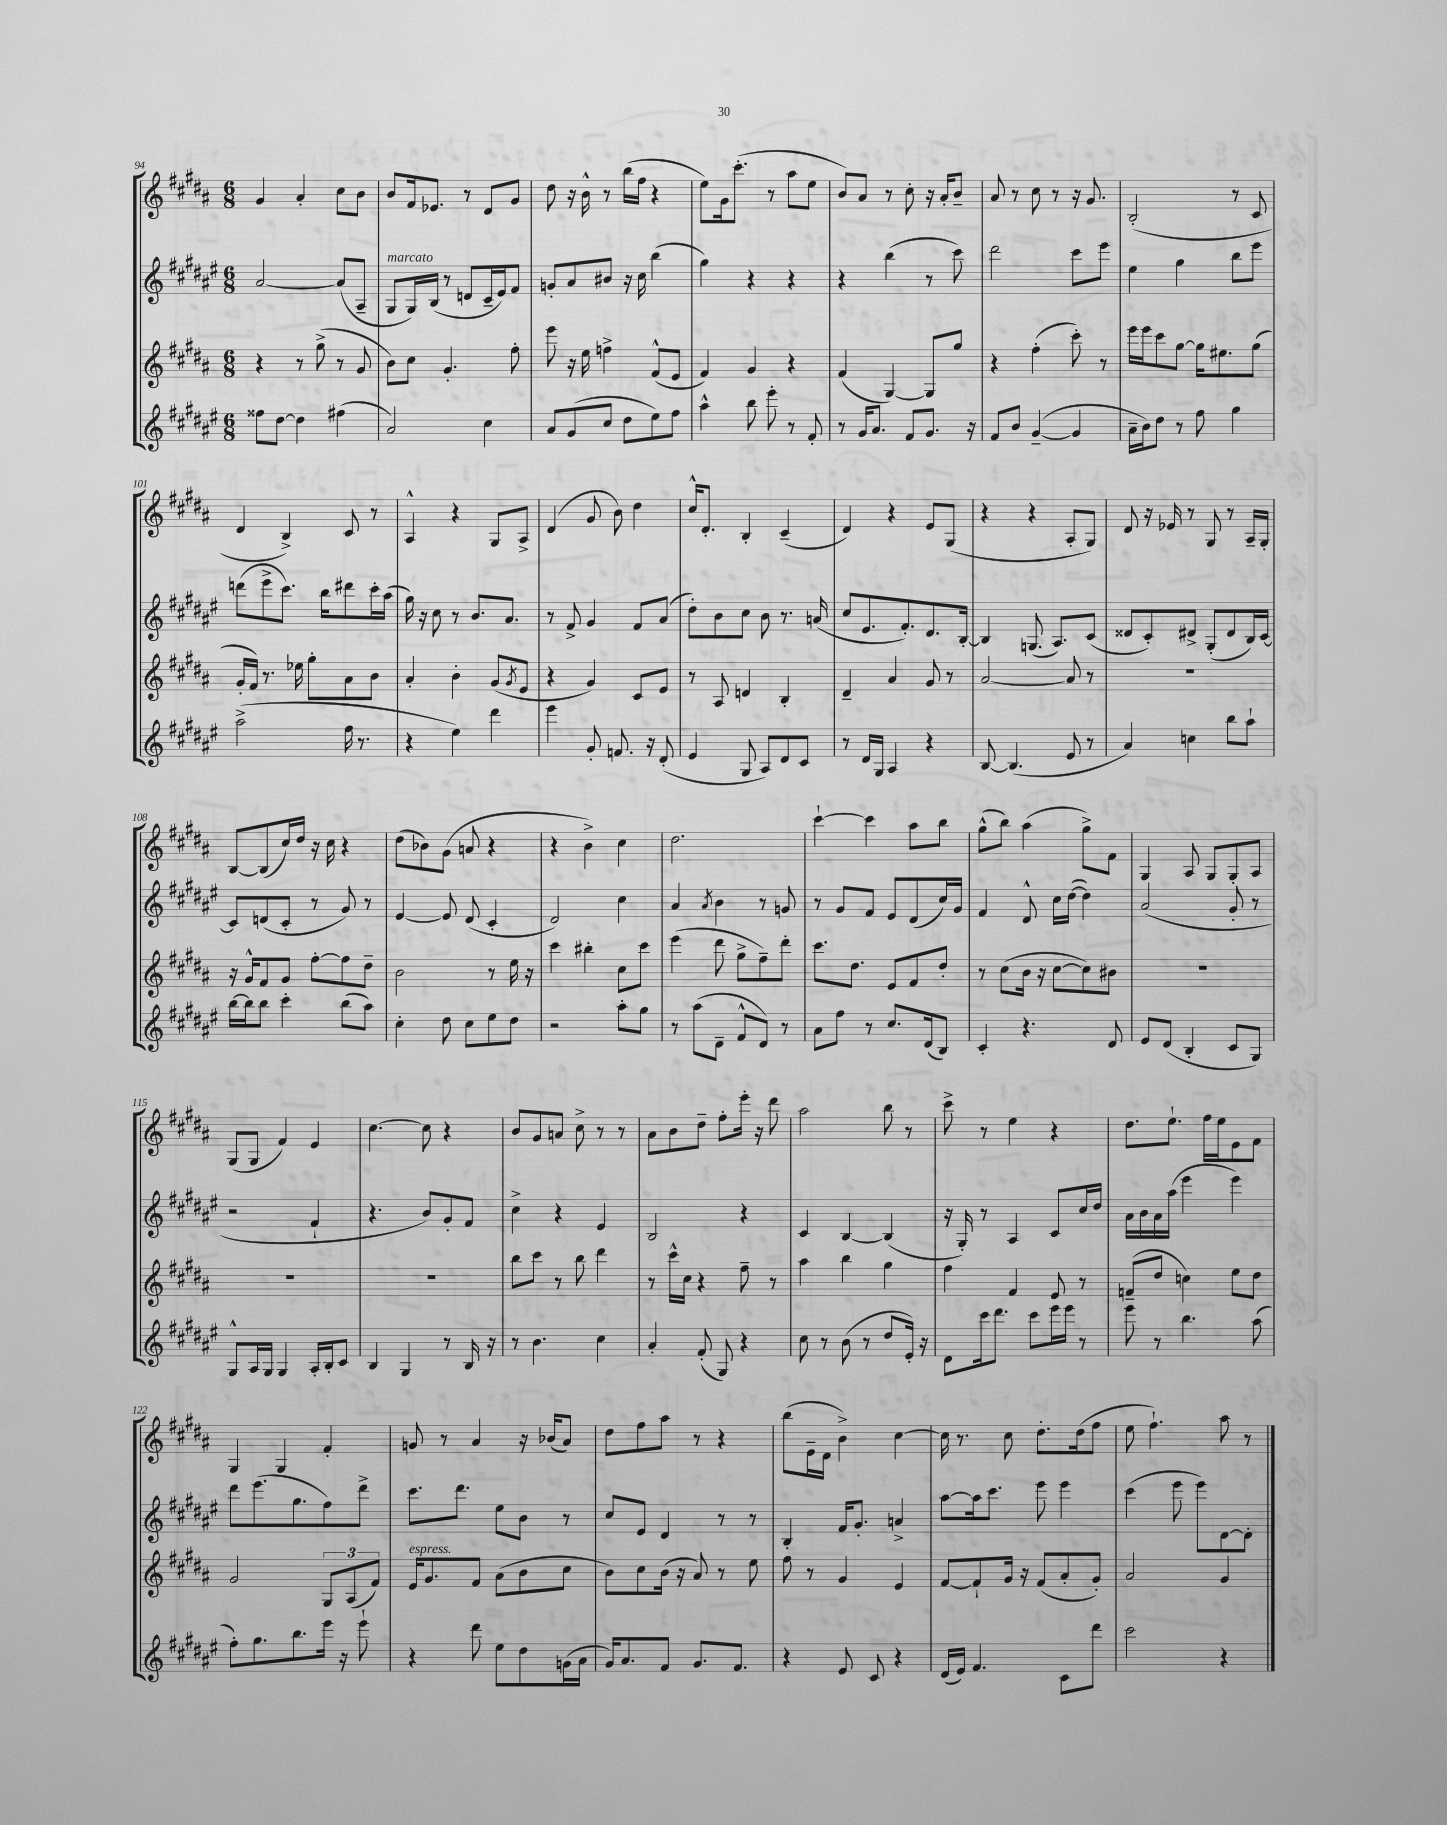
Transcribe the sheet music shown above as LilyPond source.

<<
\new StaffGroup <<
\new Staff = "s0" {
    \clef treble \key b \major \numericTimeSignature \time 6/8
    gis'4 ais'4-. cis''8 b'8 |
    b'8 fis'16 ees'8. r8 dis'8 gis'8 |
    dis''8 r16 b'16-^ r8 b''16( fis''16 r4 |
    e''8) gis'16 cis'''8.-.( r8 ais''8 e''8 |
    b'8) ais'8 r8 cis''8-. r16 ais'16-. b'8-- |
    ais'8 r8 cis''8 r8 r16 gis'8. |
    b2-.( r8 cis'8 |
    dis'4 b4->) cis'8 r8 |
    ais4-^ r4 gis8 ais8-> |
    dis'4( gis'8 b'8) dis''4 |
    cis''16-^ dis'8.-. b4-. cis'4--( |
    dis'4) r4 e'8 gis8( |
    r4 r4 ais8-. gis8) |
    dis'8 r16 ees'16 r8 gis8 r8 ais16-- gis16-. |
    b8~ b8( cis''16) dis''16 r16 cis''16 r4 |
    dis''8( bes'8) gis'8( a'8 r4 |
    r4 b'4->) cis''4 |
    dis''2. |
    cis'''4~-! cis'''4 ais''8 b''8 |
    gis''8-^( b''8) ais''4( gis''8->) fis'8 |
    gis4 ais8 gis8 gis8-. ais8 |
    gis8( gis8 fis'4) e'4 |
    cis''4.~ cis''8 r4 |
    b'8 gis'8 a'8 cis''8-> r8 r8 |
    ais'8 b'8 dis''8-- fis''8-. e'''16-. r16 dis'''8 |
    ais''2 b''8 r8 |
    cis'''8-> r8 e''4 r4 |
    dis''8. e''8.-! fis''16 e''16 e'8 fis'8 |
    gis4 gis4 fis'4-. |
    g'8 r8 ais'4 r16 bes'16( ais'8) |
    dis''8 fis''8 ais''8 r8 r4 |
    b''8( e'16-- dis'16 b'4->) cis''4~ |
    cis''16 r8. cis''8 dis''8.-. dis''16( fis''8 |
    e''8 fis''4.-!) ais''8 r8 \bar "|." |
}
\new Staff = "s1" {
    \clef treble \key fis \major \numericTimeSignature \time 6/8
    ais'2~ ais'8( ais8-- |
    gis8^\markup { \italic "marcato" } gis16) b16( r8 d'8 cis'16-- eis'16) fis'8 |
    g'8-. ais'8 bis'8 r16 cis''16 b''4( |
    gis''4) r4 r4 |
    r4 b''4( r8 cis'''8) |
    dis'''2 cis'''8 eis'''8 |
    eis''4 gis''4 b''8 eis'''8 |
    d'''8( eis'''8-> cis'''8.) b''16 dis'''8 cis'''16-. ais''16( |
    gis''16) r16 cis''8 r8 b'8. ais'8. |
    r8 fis'8-> gis'4 fis'8 ais'8( |
    dis''8-.) b'8 cis''8 b'8 r8. a'16( |
    cis''8 eis'8. fis'8.-.) dis'8. b16~-. |
    b4 g8.( ais8.) cis'8( |
    disis'8 cis'8-.) dis'8-> gis8-.( dis'8 b16) cis'16~ |
    cis'8 d'8( cis'8-. r8 gis'8) r8 |
    eis'4~ eis'8 dis'8( cis'4-. |
    dis'2) cis''4 |
    ais'4 \acciaccatura { ais'8 } b'4 r8 g'8 |
    r8 gis'8 fis'8 eis'8 dis'8( cis''16) gis'16 |
    fis'4 dis'8-^ cis''16 dis''16~( dis''4) |
    ais'2( gis'8-. r8 |
    r2 fis'4-! |
    r4. b'8) gis'8-. fis'8 |
    cis''4-> r4 eis'4 |
    b2 r4 |
    cis'4 b4~ b4( |
    r16 gis16-.) r8 ais4 cis'8 cis''16 dis''16 |
    ais'16 b'16 ais'16 ais''16( eis'''4 eis'''4) |
    dis'''8 eis'''8.( gis''8. fis''8) dis'''8-> |
    cis'''8. dis'''8. eis''8 b'8 r8 |
    cis''8 eis'8 dis'4 r8 r8 |
    b4-. fis'16 gis'8.-. a'4-> |
    ais''8~ ais''16 cis'''8. eis'''8 eis'''4 |
    cis'''4( eis'''8 eis'''8) dis'8~ dis'8-. \bar "|." |
}
\new Staff = "s2" {
    \clef treble \key b \major \numericTimeSignature \time 6/8
    r4 r8 gis''8->( r8 gis'8 |
    b'8) cis''8 gis'4.-. fis''8-. |
    e'''8 r16 e''16 f''4-> fis'8-^( e'8 |
    fis'4) gis'4 r4 |
    fis'4( gis4~) gis8 gis''8 |
    r4 fis''4-.( cis'''8-.) r8 |
    e'''16 e'''16 cis'''8 gis''8~ gis''16 eis''8. gis''8( |
    gis'16-. fis'16) r8. ees''16 gis''8-. ais'8 b'8 |
    ais'4-. b'4-. gis'8( \acciaccatura { gis'8 } e'8 |
    r4 gis'4) cis'8 e'8 |
    r8 ais8 d'4 b4-. |
    dis'4-- ais'4 gis'8 r8 |
    ais'2~ ais'8 r8 |
    R2. |
    r16 gis'16-^ fis'8 gis'8 fis''8~-. fis''8 dis''8-- |
    b'2 r8 e''16 r16 |
    cis'''4 bis''4-. cis''8 cis'''8 |
    e'''4( dis'''8 gis''8-> fis''8--) dis'''8-. |
    cis'''8. dis''8. e'8 fis'8 dis''8-. |
    r8 cis''8( b'16 r16 cis''8~ cis''8) bis'8 |
    R2. |
    R2. |
    R2. |
    b''8 cis'''8 r8 b''8 dis'''4 |
    r8 cis'''16-^ cis''16 r4 fis''8-- r8 |
    ais''4 b''4 gis''4 |
    fis''4 fis'4 e'8 r8 |
    f'8--( dis''8 c''4) e''8 dis''8 |
    gis'2 \tuplet 3/2 { gis8 ais8( fis'8) } |
    e'16^\markup { \italic "espress." } gis'8. fis'8 ais'8( b'8 cis''8 |
    b'8) cis''8 b'16( r16 ais'8) r8 e''8 |
    fis''8 r8 gis'4 e'4 |
    fis'8~ fis'8-! gis'16 r16 fis'8( ais'8-. gis'8-.) |
    ais'2 gis'4 \bar "|." |
}
\new Staff = "s3" {
    \clef treble \key fis \major \numericTimeSignature \time 6/8
    fisis''8 dis''8~ dis''4 fis''4( |
    ais'2) cis''4 |
    ais'8 gis'8( cis''8 dis''8 eis''8) fis''8 |
    ais''4-^ b''8 eis'''8-. r8 fis'8-. |
    r8 gis'16 ais'8. fis'8 gis'8. r16 |
    fis'8 b'8 gis'4~--( gis'4 |
    ais'16-- b'16) dis''8 r8 fis''8 gis''4 |
    ais''2->( fis''16 r8. |
    r4 eis''4) dis'''4 |
    eis'''4 gis'8-. f'8. r16 dis'8-.( |
    eis'4 gis8 ais8) dis'8 cis'8 |
    r8 dis'16 gis16 ais4 r4 |
    b8~ b4.( eis'8 r8 |
    ais'4) c''4 b''8 ais''8-! |
    b''16~ b''16 b''8 cis'''4-. b''8( ais''8) |
    cis''4-. dis''8 cis''8 eis''8 dis''8 |
    r2 ais''8-. gis''8 |
    r8 ais''8( dis'8-- fis'8-^ dis'8) r8 |
    ais'8 fis''8 r8 cis''8. dis'16( b8) |
    cis'4-. r4. dis'8 |
    eis'8 dis'8( b4-. cis'8 gis8) |
    gis8-^ ais16 gis16 gis4 ais16-. b16-. cis'8 |
    b4 gis4 r8 b16 r16 |
    r8 b'4. cis''4 |
    ais'4-. fis'8-.( gis8) r4 |
    cis''8 r8 b'8( r8 dis''8 eis'16-.) r16 |
    dis'8 cis'''16 dis'''8. cis'''8 eis'''16 eis'''16 r8 |
    eis'''8 r8 b''4. ais''8( |
    fis''8-.) gis''8. b''8. eis'''16 r16 eis'''8-! |
    r4 dis'''8 eis''8 dis''8 g'16( ais'16 |
    gis'16) ais'8. fis'8 gis'8. fis'8. |
    r4 eis'8 cis'8 r4 |
    dis'16( eis'16) fis'4. cis'8 dis'''8 |
    cis'''2 r4 \bar "|." |
}
>>
>>
\layout { \context { \Score currentBarNumber = #94 } }
